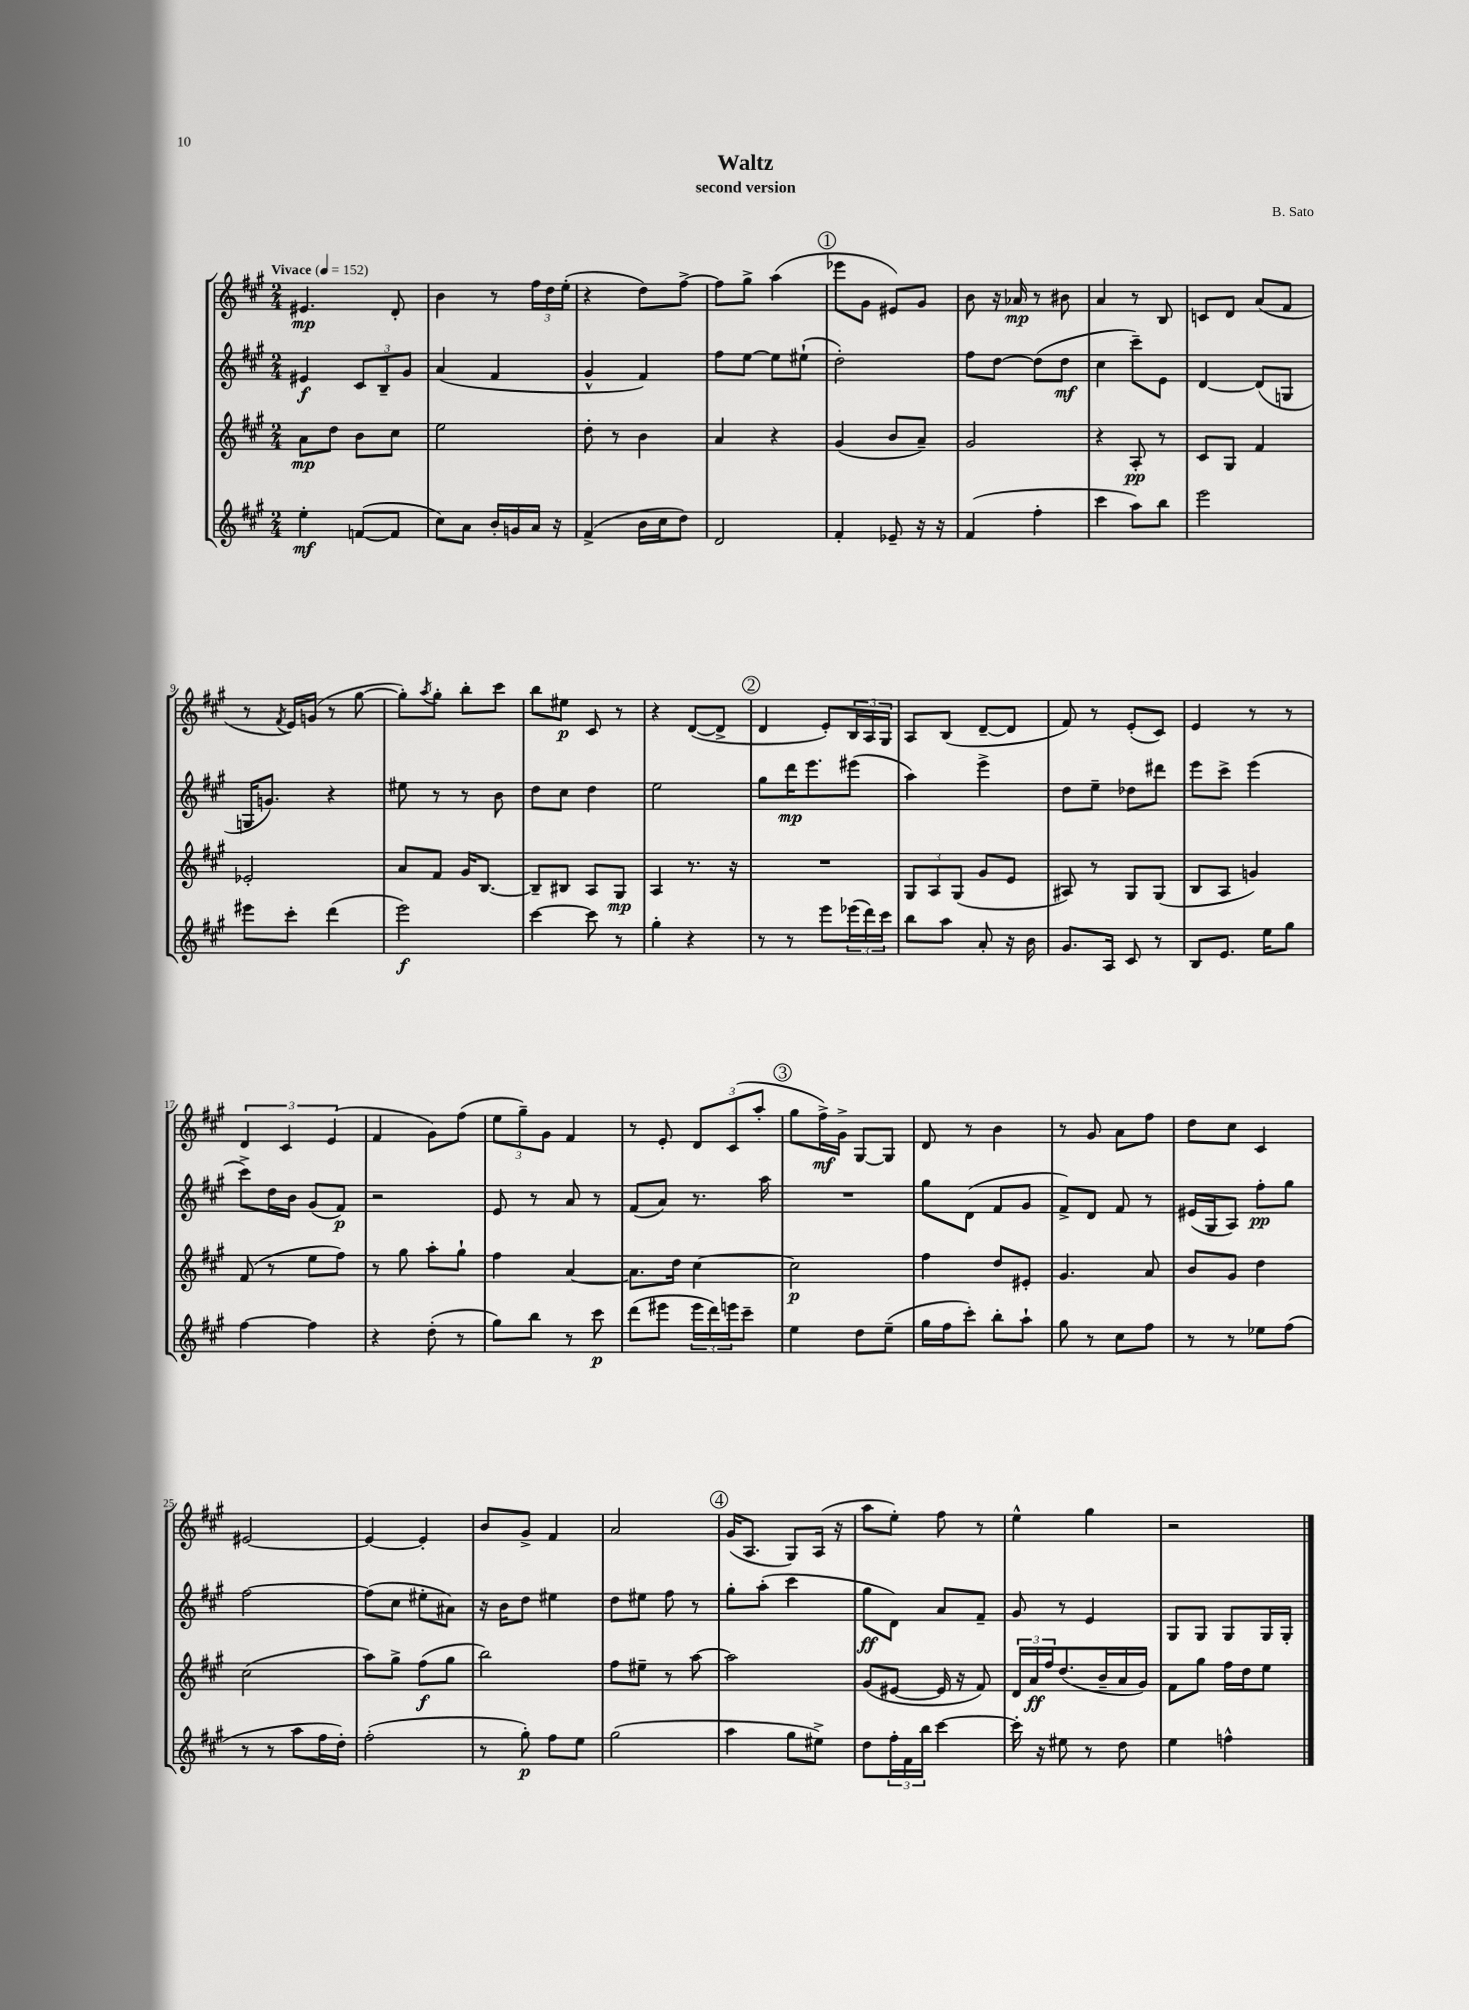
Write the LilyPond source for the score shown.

\header { title = "Waltz" composer = "B. Sato" subtitle = "second version" }
<<
\new StaffGroup <<
\new Staff = "s0" {
    \clef treble \key a \major \numericTimeSignature \time 2/4 \tempo "Vivace" 4 = 152
    eis'4.\mp d'8-. |
    b'4 r8 \tuplet 3/2 { fis''16 d''16 e''16-.( } |
    r4 d''8) fis''8~-> |
    fis''8 gis''8-> a''4( |
    \mark \markup { \circle "1" } ees'''8 gis'8 eis'8) gis'8 |
    b'8 r16 aes'16\mp r8 bis'8 |
    a'4 r8 b8 |
    c'8 d'8 a'8( fis'8 |
    r8 \acciaccatura { fis'8 } e'16) g'16( r8 gis''8~ |
    gis''8-.) \acciaccatura { a''8 } gis''8-. b''8-. cis'''8 |
    b''8 eis''8\p cis'8 r8 |
    r4 d'8~( d'8-> |
    \mark \markup { \circle "2" } d'4 e'8-.) \tuplet 3/2 { b16 a16 gis16 } |
    a8 b8( d'8~-- d'8 |
    fis'8) r8 e'8-.( cis'8) |
    e'4 r8 r8 |
    \tuplet 3/2 { d'4 cis'4 e'4( } |
    fis'4 gis'8) fis''8( |
    \tuplet 3/2 { e''8 gis''8--) gis'8 } fis'4 |
    r8 e'8-. \tuplet 3/2 { d'8 cis'8( a''8-. } |
    \mark \markup { \circle "3" } gis''8 fis''16->\mf) gis'16-> gis8~ gis8 |
    d'8 r8 b'4 |
    r8 gis'8 a'8 fis''8 |
    d''8 cis''8 cis'4 |
    eis'2~ |
    eis'4~ eis'4-. |
    b'8 gis'8-> fis'4 |
    a'2 |
    \mark \markup { \circle "4" } gis'16( a8. gis8) a16( r16 |
    a''8 e''8-.) fis''8 r8 |
    e''4-^ gis''4 |
    r2 \bar "|." |
}
\new Staff = "s1" {
    \clef treble \key a \major \numericTimeSignature \time 2/4
    eis'4\f \tuplet 3/2 { cis'8 b8-- gis'8 } |
    a'4( fis'4 |
    gis'4-^ fis'4) |
    fis''8 e''8~ e''8 eis''8-!( |
    \mark \markup { \circle "1" } d''2-.) |
    fis''8 d''8~ d''8( d''8\mf |
    cis''4 cis'''8--) e'8 |
    d'4~ d'8( g8 |
    g16 g'8.) r4 |
    eis''8 r8 r8 b'8 |
    d''8 cis''8 d''4 |
    e''2 |
    \mark \markup { \circle "2" } gis''8 d'''16\mp e'''8. eis'''8( |
    a''4) e'''4-> |
    d''8 e''8-- des''8 dis'''8 |
    e'''8 cis'''8-> e'''4( |
    cis'''8->) d''16 b'16 gis'8( fis'8\p) |
    r2 |
    e'8 r8 a'8 r8 |
    fis'8( a'8) r8. a''16 |
    \mark \markup { \circle "3" } R2 |
    gis''8 d'8( fis'8 gis'8 |
    fis'8->) d'8 fis'8 r8 |
    eis'16( gis16 a8) fis''8-.\pp gis''8 |
    fis''2~ |
    fis''8( cis''8 eis''8-. ais'8) |
    r16 b'16 d''8 eis''4 |
    d''8 eis''8 fis''8 r8 |
    \mark \markup { \circle "4" } gis''8-. a''8-.( cis'''4 |
    gis''8\ff d'8) a'8 fis'8-- |
    gis'8 r8 e'4 |
    gis8 gis8 gis8 gis16 gis16-. \bar "|." |
}
\new Staff = "s2" {
    \clef treble \key a \major \numericTimeSignature \time 2/4
    a'8\mp d''8 b'8 cis''8 |
    e''2 |
    d''8-. r8 b'4 |
    a'4 r4 |
    \mark \markup { \circle "1" } gis'4( b'8 a'8--) |
    gis'2 |
    r4 a8-.\pp r8 |
    cis'8 gis8 fis'4 |
    ees'2-. |
    a'8 fis'8 gis'16 b8.~ |
    b8-- bis8 a8 gis8\mp |
    a4 r8. r16 |
    \mark \markup { \circle "2" } R2 |
    \tuplet 3/2 { gis8 a8 gis8( } gis'8 e'8 |
    ais8) r8 gis8 gis8( |
    b8 a8 g'4) |
    fis'8( r8 e''8 fis''8) |
    r8 gis''8 a''8-. gis''8-! |
    fis''4 a'4~ |
    a'8. d''16 cis''4~ |
    \mark \markup { \circle "3" } cis''2\p |
    fis''4 d''8 eis'8-. |
    gis'4. a'8 |
    b'8 gis'8 d''4 |
    cis''2( |
    a''8) gis''8-> fis''8\f( gis''8 |
    b''2) |
    fis''8 eis''8-- r8 a''8~ |
    \mark \markup { \circle "4" } a''2 |
    gis'8( eis'8~ eis'16 r16 fis'8) |
    \tuplet 3/2 { d'16 a'16\ff fis''16 } d''8.( b'16-- a'16 gis'16) |
    fis'8 gis''8 fis''16 d''16 e''8 \bar "|." |
}
\new Staff = "s3" {
    \clef treble \key a \major \numericTimeSignature \time 2/4
    e''4-.\mf f'8~( f'8 |
    cis''8) a'8 b'16-. g'16 a'16 r16 |
    fis'4->( b'16 cis''16 d''8) |
    d'2 |
    \mark \markup { \circle "1" } fis'4-. ees'8-- r16 r16 |
    fis'4( fis''4-. |
    cis'''4 a''8) b''8 |
    e'''2 |
    eis'''8 cis'''8-. d'''4( |
    e'''2\f) |
    cis'''4~ cis'''8 r8 |
    gis''4-. r4 |
    \mark \markup { \circle "2" } r8 r8 e'''8 \tuplet 3/2 { ees'''16( d'''16) cis'''16 } |
    b''8 a''8 a'8-. r16 b'16 |
    gis'8. a16 cis'8 r8 |
    b8 e'8. e''16 gis''8 |
    fis''4~ fis''4 |
    r4 d''8-.( r8 |
    gis''8) b''8 r8 cis'''8\p |
    d'''8( eis'''8 \tuplet 3/2 { eis'''16 d'''16) e'''16 } cis'''8-- |
    \mark \markup { \circle "3" } e''4 d''8 e''8--( |
    gis''16 fis''16 cis'''8-.) b''8-. a''8-! |
    gis''8 r8 cis''8 fis''8 |
    r8 r8 ees''8 fis''8( |
    r8 r8 a''8 fis''16 d''16-.) |
    fis''2-.( |
    r8 gis''8-.\p) fis''8 e''8 |
    gis''2( |
    \mark \markup { \circle "4" } a''4 gis''8 eis''8->) |
    d''8 \tuplet 3/2 { fis''16-. fis'16 b''16 } cis'''4~ |
    cis'''16-. r16 eis''8 r8 d''8 |
    e''4 f''4-^ \bar "|." |
}
>>
>>
